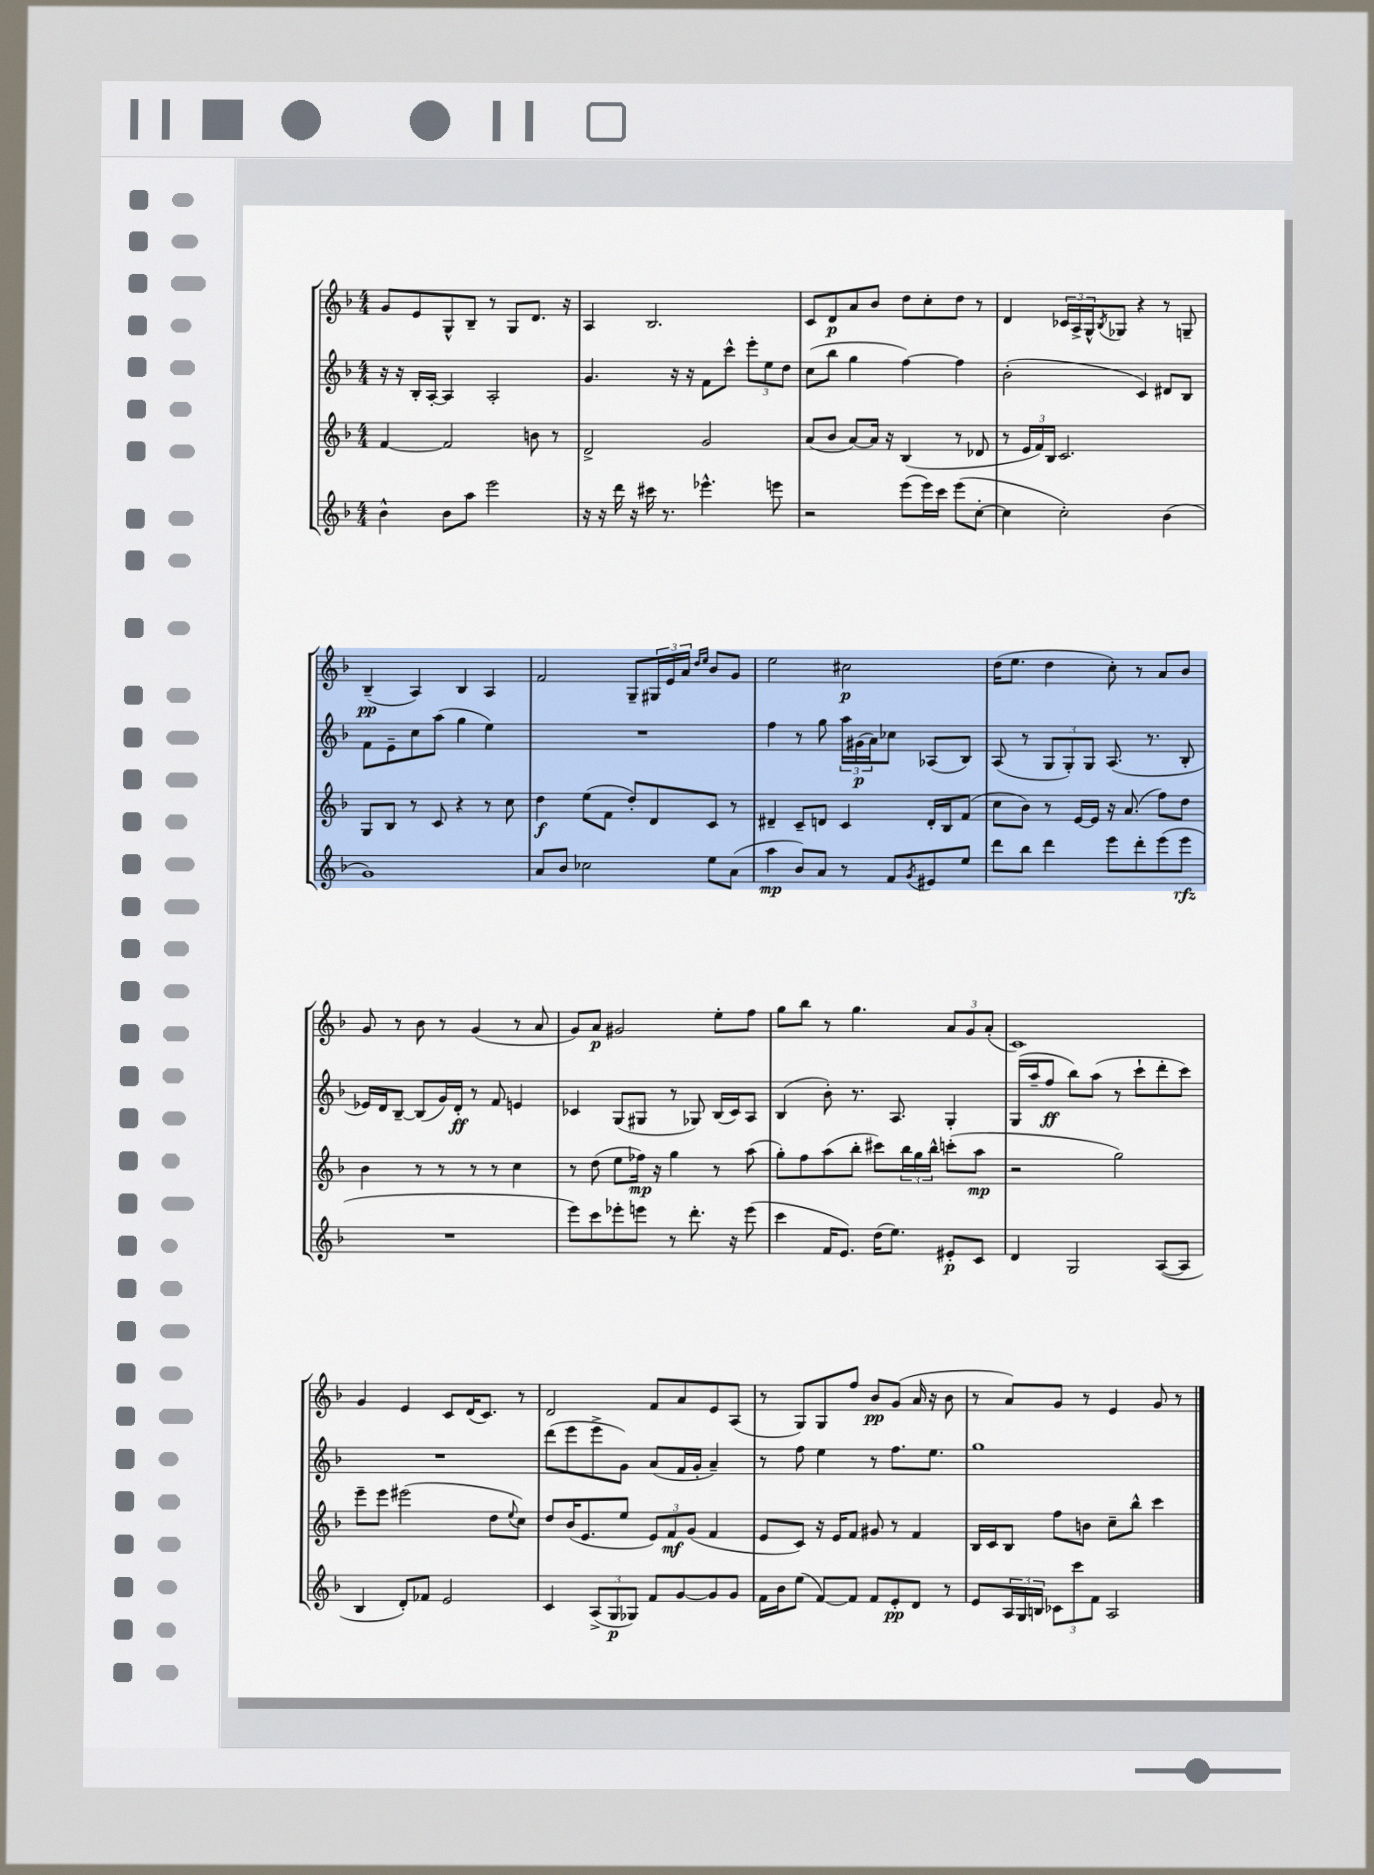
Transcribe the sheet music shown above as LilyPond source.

<<
\new StaffGroup <<
\new Staff = "s0" {
    \clef treble \key f \major \numericTimeSignature \time 4/4
    g'8 e'8 g8-^ bes8-- r8 g8 d'8. r16 |
    a4 bes2. |
    c'8 d'8\p a'8 bes'8 d''8 c''8-. d''8 r8 |
    d'4 \tuplet 3/2 { ces'16 a16-> g16-^ } \acciaccatura { bes8 } ges8 r4 r8 g8-- |
    bes4--\pp( a4) bes4 a4 |
    f'2 g8-- \tuplet 3/2 { gis16 e'16 a'16 } \grace { d''16 e''16 } bes'8 g'8 |
    e''2 cis''2\p |
    d''16( e''8. d''4 c''8-.) r8 a'8 bes'8 |
    g'8 r8 bes'8 r8 g'4( r8 a'8 |
    g'8) a'8\p gis'2 e''8-. f''8 |
    g''8 bes''8 r8 g''4. \tuplet 3/2 { a'8 g'8 a'8-.( } |
    c'1) |
    g'4 e'4 c'8 d'16( c'8.) r8 |
    d'2 f'8 a'8 e'8 a8( |
    r8 g8) g8 f''8 bes'8\pp g'8( a'16 r16 bes'8 |
    r8 a'8) g'8 r8 e'4 g'8 r8 \bar "|." |
}
\new Staff = "s1" {
    \clef treble \key f \major \numericTimeSignature \time 4/4
    r16 r16 bes16-. a16~-. a4 a2-. |
    g'4. r16 r16 f'8 c'''8-^ \tuplet 3/2 { e'''8-. e''8 d''8 } |
    c''8( bes''8 g''4 f''4~) f''4 |
    bes'2-.( c'4) dis'8 bes8 |
    f'8 e'8-- c''8 a''8( g''4 e''4) |
    R1 |
    f''4 r8 g''8 \tuplet 3/2 { a''16 gis'16\p( a'16) } ces''8 aes8( bes8) |
    a8( r8 \tuplet 3/2 { g8 g8-.) g8 } a8.( r8. bes8-. |
    ees'16) d'16 bes8~-- bes8( g'16) d'16-.\ff r8 f'8 e'4 |
    ces'4 g8( gis8 r8 ges8) bes16( ces'16) a8 |
    bes4( bes'8-.) r8. a8. g4-. |
    g16( a''16-- f''8\ff bes''8) a''8( r8 c'''8-! d'''8-. c'''8) |
    R1 |
    d'''8( e'''8 e'''8-> g'8) a'8( f'16 g'16-. a'4--) |
    r8 f''8 e''4 r8 f''8. e''8. |
    g''1 \bar "|." |
}
\new Staff = "s2" {
    \clef treble \key f \major \numericTimeSignature \time 4/4
    f'4~ f'2 b'8 r8 |
    d'2-> g'2 |
    a'8( bes'8 a'8~) a'16 r16 bes4( r8 des'8 |
    r8 \tuplet 3/2 { e'16 f'16) bes16 } c'2. |
    g8 bes8 r8 c'8 r4 r8 c''8 |
    d''4\f e''8( f'8 d''8-.) d'8 c'8 r8 |
    dis'4-- c'8-- d'8 c'4 d'16-. bes16 f'8( |
    c''8 bes'8) r8 e'16~ e'16 r16 a'8.( f''8) d''8 |
    bes'4 r8 r8 r8 r8 c''4 |
    r8 d''8( e''8 fes''16\mp) r16 g''4 r8 a''8( |
    g''8-.) f''8 a''8( bes''8-. cis'''8) \tuplet 3/2 { bes''16 g''16 bes''16-^ } c'''8-.( a''8\mp |
    r2 g''2) |
    e'''8-- e'''8 eis'''2( d''8 \appoggiatura { e''8 } c''8) |
    d''8 bes'16( e'8. e''8 \tuplet 3/2 { e'8) f'8\mf g'8( } f'4 |
    e'8 c'8) r16 e'16 f'8 gis'8 r8 f'4 |
    bes16 c'16 bes8 f''8 b'8 c''8-- bes''8-^ c'''4 \bar "|." |
}
\new Staff = "s3" {
    \clef treble \key f \major \numericTimeSignature \time 4/4
    bes'4-^ bes'8 a''8 e'''2 |
    r16 r16 d'''16 r16 cis'''16 r8. ees'''4.-^ e'''8 |
    r2 e'''8( e'''16) c'''16 e'''8( c''8~-. |
    c''4 c''2-.) bes'4( |
    g'1) |
    a'8 bes'8 ces''2 e''8 a'8( |
    a''4\mp bes'8) a'8 r8 f'8 \acciaccatura { g'8 } eis'8 e''8 |
    d'''8 bes''8 d'''4 e'''8 d'''8-. e'''8( e'''8\rfz |
    R1 |
    e'''8) c'''8 ees'''8-. e'''8 r8 d'''8.-. r16 e'''8( |
    c'''4 f'16 e'8.) d''16( e''8.) eis'8-.\p c'8 |
    d'4 g2 a8~( a8 |
    bes4 d'8-.) fes'8 e'2 |
    c'4 \tuplet 3/2 { a8->( g8\p ges8) } f'8 g'8~ g'8 g'8 |
    f'16 bes'16 e''8( f'8~) f'8 f'8 e'8-.\pp d'8 r8 |
    e'8 \tuplet 3/2 { a16 g16 b16 } \tuplet 3/2 { ces'8 c'''8 f'8 } a2 \bar "|." |
}
>>
>>
\layout { \context { \Score \remove "Bar_number_engraver" } }
